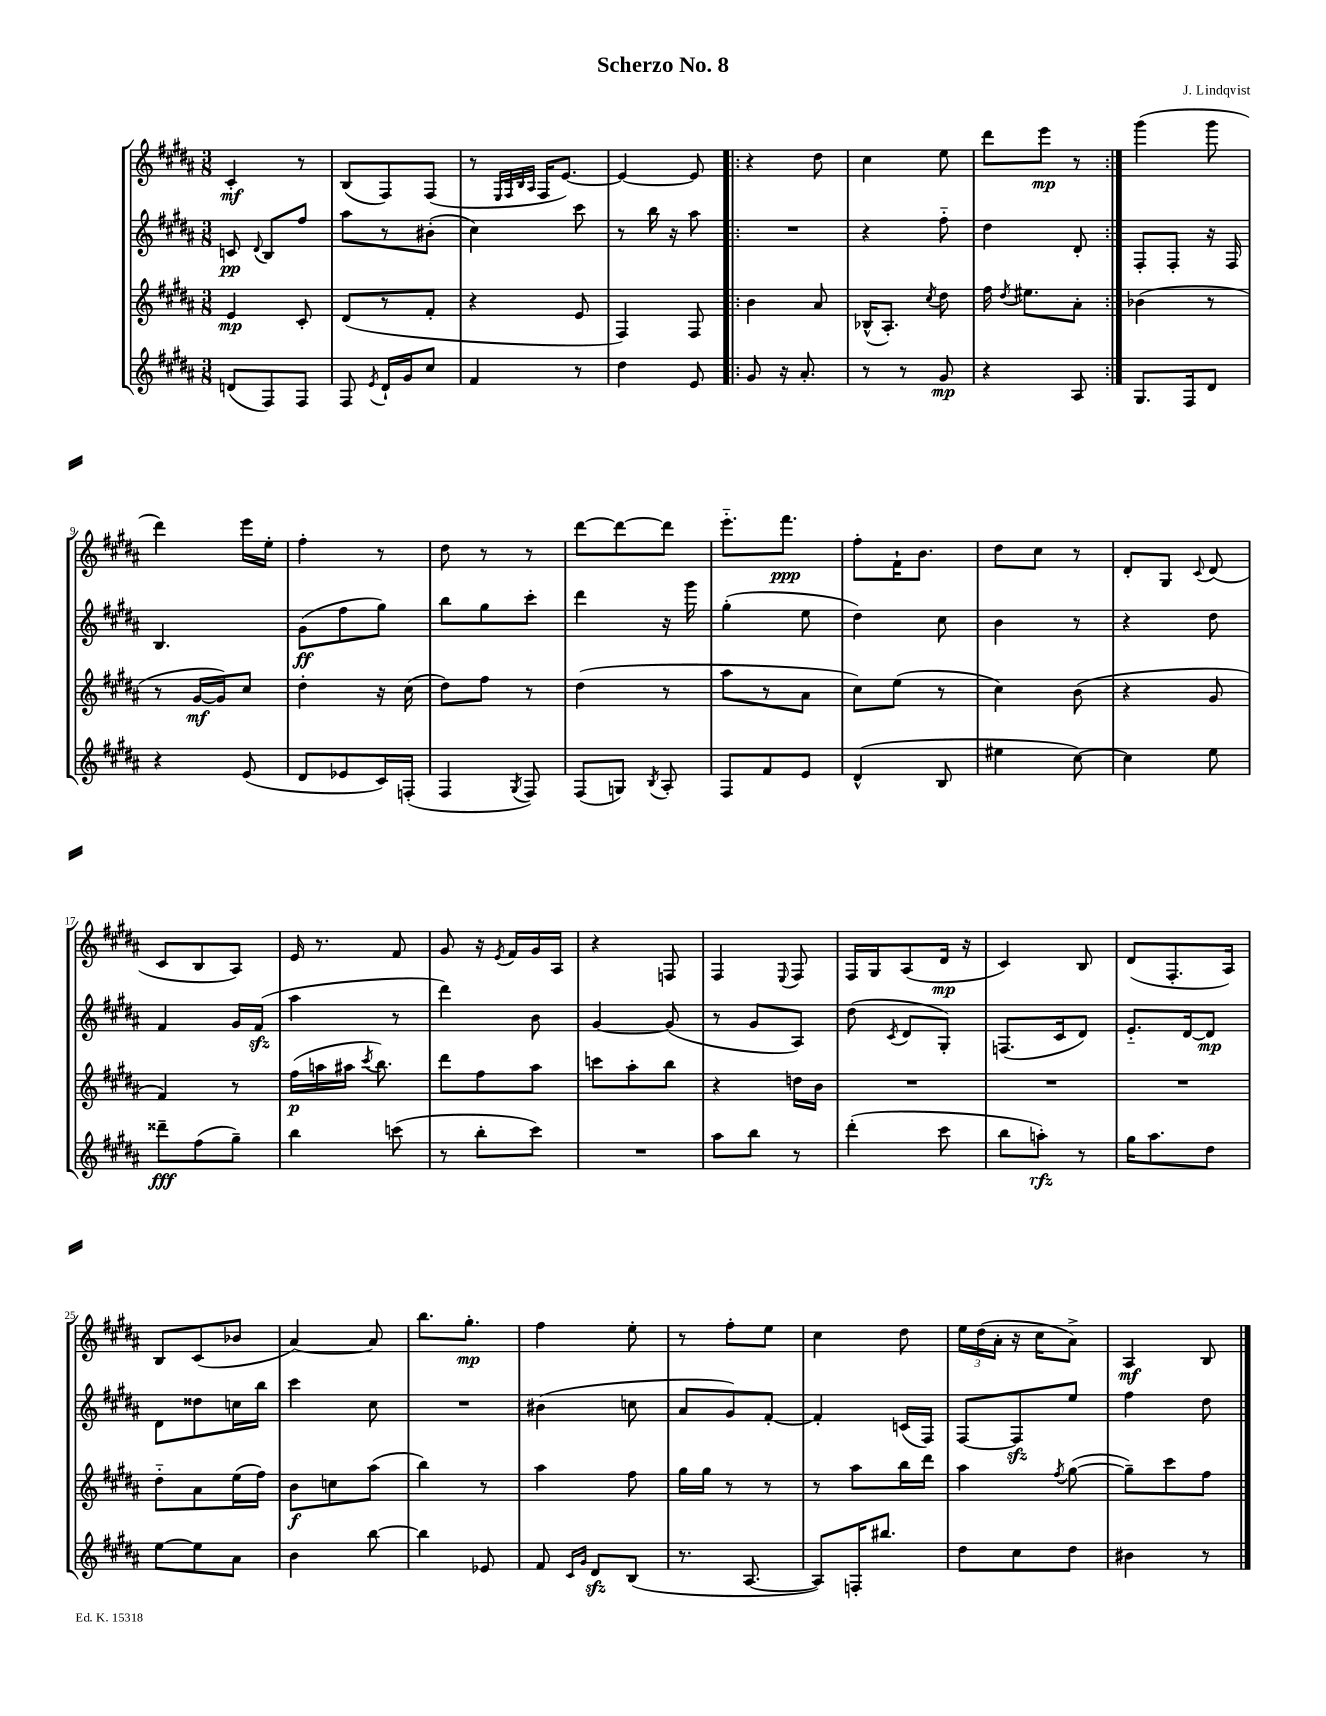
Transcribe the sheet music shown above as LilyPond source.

\header { title = "Scherzo No. 8" composer = "J. Lindqvist" }
<<
\new StaffGroup <<
\new Staff = "s0" {
    \clef treble \key b \major \numericTimeSignature \time 3/8
    \autoBeamOff cis'4-.\mf r8 |
    b8[( fis8) fis8]( |
    r8 \grace { e32[ fis32 b32 ais32] } fis16[ e'8.]~) |
    e'4~ e'8 |
    \repeat volta 2 { r4 dis''8 |
    cis''4 e''8 |
    dis'''8[ e'''8]\mp r8 | }
    gis'''4( gis'''8 |
    dis'''4) e'''16[ e''16]-. |
    fis''4-. r8 |
    dis''8 r8 r8 |
    dis'''8[~ dis'''8~ dis'''8] |
    e'''8.[-_ fis'''8.]\ppp |
    fis''8[-. fis'16-! b'8.] |
    dis''8[ cis''8] r8 |
    dis'8[-. gis8] \appoggiatura { cis'8 } dis'8( |
    cis'8[ b8 ais8]) |
    e'16 r8. fis'8 |
    gis'8 r16 \acciaccatura { e'8 } fis'16[ gis'16 ais16] |
    r4 f8 |
    fis4 \appoggiatura { e8 } fis8 |
    fis16[ gis16 ais8( dis'16]\mp r16 |
    cis'4) b8 |
    dis'8[( fis8.-. ais16]) |
    b8[ cis'8( bes'8] |
    ais'4~) ais'8 |
    b''8.[ gis''8.]-.\mp |
    fis''4 e''8-. |
    r8 fis''8[-. e''8] |
    cis''4 dis''8 |
    \tuplet 3/2 { e''16[ dis''16( ais'16]-. } r16 cis''16[ ais'8]->) |
    ais4\mf b8 \bar "|." |
}
\new Staff = "s1" {
    \clef treble \key b \major \numericTimeSignature \time 3/8
    \autoBeamOff c'8\pp \appoggiatura { dis'8 } b8[ fis''8] |
    ais''8[ r8 bis'8]-.( |
    cis''4) cis'''8 |
    r8 b''16 r16 ais''8 |
    \repeat volta 2 { R4. |
    r4 fis''8-_ |
    dis''4 dis'8-. | }
    fis8[-. fis8]-. r16 fis16 |
    b4. |
    gis'8[\ff( fis''8 gis''8]) |
    b''8[ gis''8 cis'''8]-. |
    dis'''4 r16 gis'''16 |
    gis''4-.( e''8 |
    dis''4) cis''8 |
    b'4 r8 |
    r4 dis''8 |
    fis'4 gis'16[ fis'16]\sfz( |
    ais''4 r8 |
    dis'''4) b'8 |
    gis'4~ gis'8( |
    r8 gis'8[ ais8]) |
    dis''8( \acciaccatura { cis'8 } dis'8[ gis8]-.) |
    f8.[( cis'16 dis'8]) |
    e'8.[-_ dis'16~ dis'8]\mp |
    dis'8[ disis''8 c''16 b''16] |
    cis'''4 cis''8 |
    R4. |
    bis'4( c''8 |
    ais'8[ gis'8) fis'8]~-. |
    fis'4-. c'16[( fis16]) |
    fis8[~ fis8\sfz e''8] |
    fis''4 dis''8 \bar "|." |
}
\new Staff = "s2" {
    \clef treble \key b \major \numericTimeSignature \time 3/8
    \autoBeamOff e'4\mp cis'8-. |
    dis'8[( r8 fis'8]-. |
    r4 e'8 |
    fis4) fis8 |
    \repeat volta 2 { b'4 ais'8 |
    bes16[-^( ais8.]-.) \acciaccatura { cis''8 } dis''8 |
    fis''16 \acciaccatura { dis''8 } eis''8.[ ais'8]-. | }
    bes'4( r8 |
    r8 gis'16[~\mf gis'16) cis''8] |
    dis''4-. r16 cis''16( |
    dis''8[) fis''8] r8 |
    dis''4( r8 |
    ais''8[ r8 ais'8] |
    cis''8[) e''8]( r8 |
    cis''4) b'8( |
    r4 gis'8 |
    fis'4) r8 |
    fis''16[\p( a''16 ais''16] \acciaccatura { cis'''8 } b''8.) |
    dis'''8[ fis''8 ais''8] |
    c'''8[ ais''8-. b''8] |
    r4 d''16[ b'16] |
    R4. |
    R4. |
    R4. |
    dis''8[-_ ais'8 e''16( fis''16]) |
    b'8[\f c''8 ais''8]( |
    b''4) r8 |
    ais''4 fis''8 |
    gis''16[ gis''16] r8 r8 |
    r8 ais''8[ b''16 dis'''16] |
    ais''4 \acciaccatura { fis''8 } gis''8~( |
    gis''8[--) cis'''8 fis''8] \bar "|." |
}
\new Staff = "s3" {
    \clef treble \key b \major \numericTimeSignature \time 3/8
    \autoBeamOff d'8[( fis8) fis8] |
    fis8 \acciaccatura { e'8 } dis'16[-! gis'16 cis''8] |
    fis'4 r8 |
    dis''4 e'8 |
    \repeat volta 2 { gis'8 r16 ais'8.-. |
    r8 r8 gis'8\mp |
    r4 ais8 | }
    gis8.[ fis16 dis'8] |
    r4 e'8( |
    dis'8[ ees'8 cis'16) f16]-.( |
    fis4 \acciaccatura { gis8 } fis8) |
    fis8[( g8]) \acciaccatura { b8 } ais8-. |
    fis8[ fis'8 e'8] |
    dis'4-^( b8 |
    eis''4 cis''8~) |
    cis''4 e''8 |
    disis'''8[--\fff fis''8( gis''8]--) |
    b''4 c'''8( |
    r8 b''8[-. cis'''8]) |
    R4. |
    ais''8[ b''8] r8 |
    dis'''4-.( cis'''8 |
    b''8[ a''8]-.\rfz) r8 |
    gis''16[ ais''8. dis''8] |
    e''8[~ e''8 ais'8] |
    b'4 b''8~ |
    b''4 ees'8 |
    fis'8 \grace { cis'16[ gis'16] } dis'8[\sfz b8]( |
    r8. ais8.~ |
    ais8[) f16-. bis''8.] |
    dis''8[ cis''8 dis''8] |
    bis'4 r8 \bar "|." |
}
>>
>>
